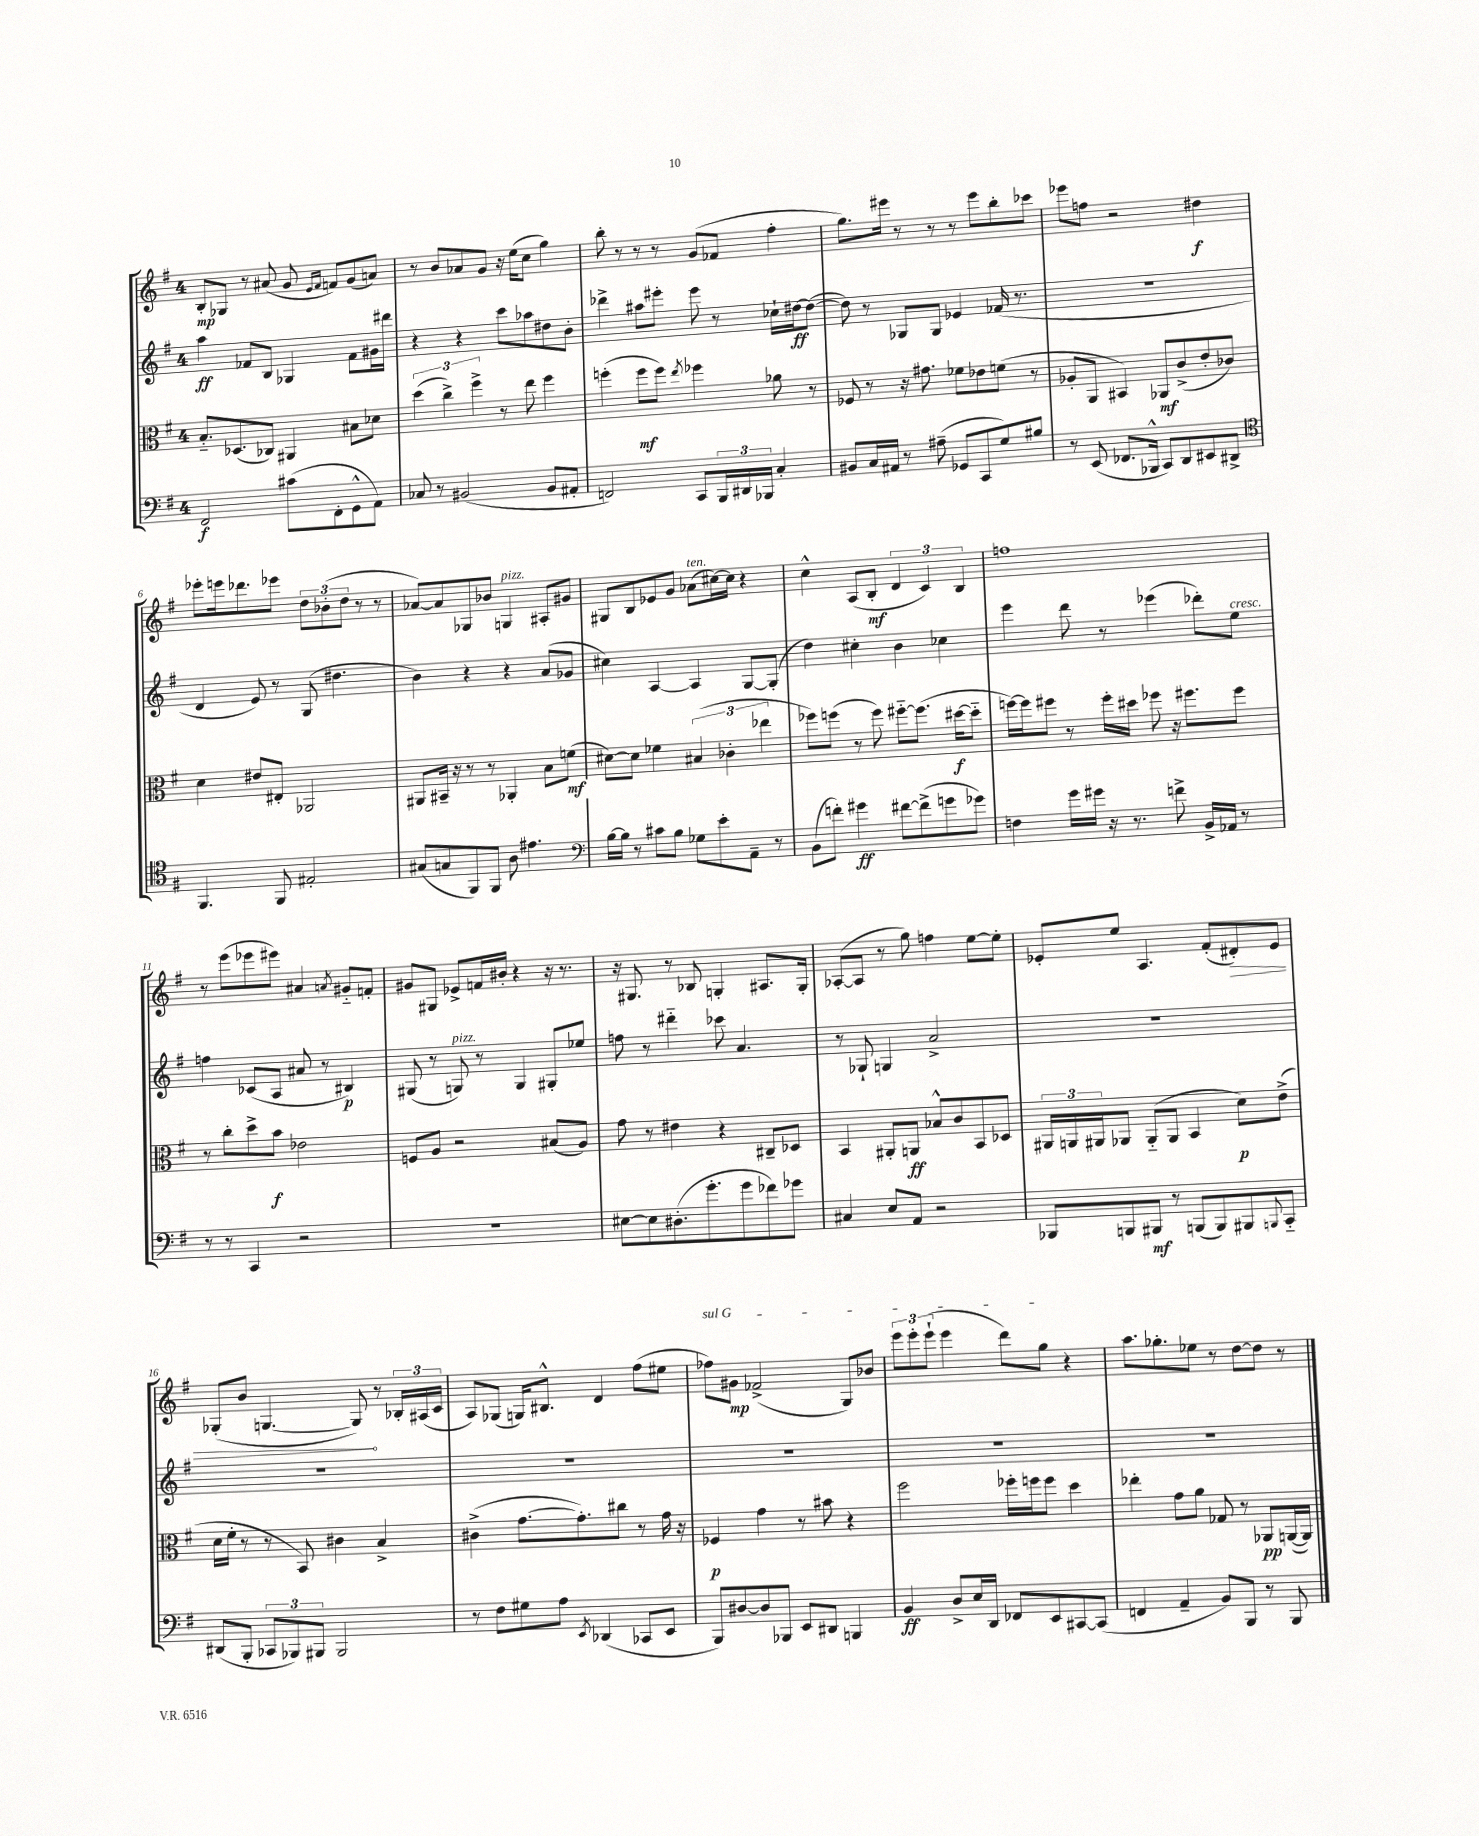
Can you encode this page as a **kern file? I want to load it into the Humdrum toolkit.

**kern	**kern	**kern	**kern
*staff4	*staff3	*staff2	*staff1
*clefF4	*clefC3	*clefG2	*clefG2
*k[f#]	*k[f#]	*k[f#]	*k[f#]
*M4/4	*M4/4	*M4/4	*M4/4
2FF#	8.B'~	4aa	8B'
.	.	.	8G-
.	(8.D-	.	.
.	.	8f-	8r
.	8C-)	8B	(8a#
(8c#	4AA#	4G-	8g
.	.	.	16qqe
.	.	.	16qqf#
8FF#'	.	.	8f)
8GG^^	8B#	8f-	(8g
8AA)	8d-	16g#	8a)
.	.	16ddd#	.
=	=	=	=
8C-	(6dd	4r	8r
8r	.	.	8b
.	6cc^)	.	.
(2BB#	.	4r	8a-
.	6ff#^	.	.
.	.	.	8g
.	8r	8ccc	16r
.	.	.	(16ee
.	8ee	8aa-	8cc
8BB#	4ff#	8dd#	4gg)
8AA#'	.	8b'	.
=	=	=	=
2FF)	(4ff'	4ddd-^	8bb'
.	.	.	8r
.	8ff	8aa#	8r
.	8ff)	8eee#'	8r
.	8qee	.	.
8CC	4ff-	8eee#	(8g
24BBB	.	8r	8f-
24DD#	.	.	.
24BBB-	.	.	.
4C'	8a-	16cc-`	4ff#'
.	.	[16dd#	.
.	8r	(8dd#_	.
=	=	=	=
8BB#	8F-	8dd#])	8.gg)
16C	8r	8r	.
16AA#	.	.	16eee#
8r	16r	8G-	8r
.	8.g#	.	.
(8A#~	.	8G-	8r
8GG-	8f-	4e-	8r
8CC	8e-	.	8eee#
8G)	(8f	(16f-	8bb'
.	.	8.r	.
8B#	8r	.	8ccc-
=	=	=	=
8r	8A-'	1r	8eee-
(8EE	8AA	.	8ff
8.FF-	4BB#)	.	2r
16BBB-^^	.	.	.
8CC)	8AA-	.	.
8DD	(8c^	.	.
8EE#	8e'	.	4dd#
8DD#^	8c-)	.	.
=	=	=	=
*clefC4	*	*	*
4.FF#	4d	4d	8eee-'
.	.	.	16eee
.	.	.	8.ddd-
.	8e#	8e)	.
8FF#	8E#'	8r	8eee-
2E#'	2AA-	(8G	12dd
.	.	.	(12b-'
.	.	4.dd#	.
.	.	.	12dd
.	.	.	8r
.	.	.	8r
=	=	=	=
(8G#	8AA#	4b)	[8a-)
8G	16BB#~	.	8a-]
.	16r	.	.
8FF#)	8r	4r	8G-
8FF#	8r	.	8b-
8A	4AA-'	4r	4G
4.e#	.	.	.
.	8B	(8a	8A#'
.	(8f	8g-	8g#
=	=	=	=
*clefF4	*	*	*
[16B	[8d#)	4cc#)	8G#
16B]	.	.	.
8r	8d#]	.	8B
8c#	4f-	[4A	8e-
8B	.	.	8g
8G-	(6B#	4A]	(8a-
8e'	.	.	[16cc#)
.	6c-'	.	.
.	.	.	16cc#]
8AA~	.	[8G	4r
.	6ee-	.	.
8r	.	(8G']	.
=	=	=	=
(8BB	8ff-)	4dd)	4cc^^
8f')	(8ff	.	.
4g#	8r	4cc#'	(8A
.	8ff)	.	8B'
[8f#	[8ff#'~	4b	6d
(8f#^]	(8.ff#]	.	.
.	.	.	6c)
8g	.	4cc-	.
.	[16dd#	.	.
.	.	.	6B
8g-)	8dd#'~]	.	.
=	=	=	=
4F	[16ff)	4eee	1ff
.	16ff]	.	.
.	8ff#	.	.
16g	8r	8ddd	.
16g#	.	.	.
16r	16ff#'	8r	.
8.r	16dd#	.	.
.	8ff-	(4eee-	.
8f^	16r	.	.
.	8.ff#	.	.
16BB^	.	8ddd-')	.
16AA-	.	.	.
8r	8ff#	8ee	.
=	=	=	=
8r	8r	4ff	8r
8r	8cc'	.	(8eee
4CC	8dd^	(8c-	8eee-
.	8b	8A	8eee#)
2r	2e-	8a#	4a#
.	.	8r	.
.	.	.	8qa
.	.	4B#)	8g#'~
.	.	.	8f'
=	=	=	=
1r	8F	(8G#	8g#
.	8A	8r	8G#
.	2r	8G)	8e-^
.	.	8r	16f
.	.	.	16b#'
.	.	4G	4r
.	(8B#	8G#'	16r
.	.	.	8.r
.	8A)	8ee-	.
=	=	=	=
[8E#	8g	8ff	16r
.	.	.	8.G#
8E#]	8r	8r	.
(8.D#'	4e#	4ddd#'~	8r
.	.	.	8B-
8.g'	.	.	.
.	4r	8ccc-	4G'
8g	.	4.a	.
8f-)	8C#~	.	8.A#
8g-	8D-	.	.
.	.	.	16G'
=	=	=	=
4C#	4BB	8r	([8A-'
.	.	8G-`	8A-]
8E	8AA#'	4G	8r
8AA	8AA	.	8gg)
2r	8B-^^	2a^	4ff
.	8c	.	.
.	8BB	.	[8ee
.	8D-	.	8ee']
=	=	=	=
8BBB-	24AA#	1r	8e-'
.	24AA	.	.
.	24AA#	.	.
8BBB	8AA-	.	8ee
8BBB#	(8AA-'~	.	4.A
8r	8AA-	.	.
(8BBB	4BB	.	.
8BBB)	.	.	(8f#'
8BBB#	8d)	.	8d#')
8qqBBB	.	.	.
8CC'~	(8e^	.	8e-
=	=	=	=
(8DD#	16d	1r	(8G-'
.	16f#'	.	.
8BBB'	8r	.	8b
12CC-	8r	.	[4.G
12BBB-)	.	.	.
.	8BB)	.	.
12BBB#	.	.	.
2BBB#	4c#	.	.
.	.	.	8G])
.	4B^	.	8r
.	.	.	24B-'
.	.	.	(24A#
.	.	.	24c
=	=	=	=
8r	(4c#^	1r	8A)
8F#	.	.	(8G-
8G#	[8.g	.	16G)
.	.	.	8.B#^^
8A	.	.	.
.	8.g'])	.	.
8qEE	.	.	.
(4DD-	.	.	4d
.	8cc#	.	.
8CC-	8r	.	(8ff#
8EE	16g	.	8ee#
.	16r	.	.
=	=	=	=
8BBB)	4F-	1r	8ff-)
[8D#	.	.	8g#
8D#]	4g	.	(2f-^
8BBB-	.	.	.
8EE	8r	.	.
8DD#	8b#	.	.
4BBB	4r	.	8G)
.	.	.	8b-
=	=	=	=
4BB	2ff#	1r	12eee
.	.	.	12eee'
.	.	.	(12eee`
8D^	.	.	4eee
16E	.	.	.
16DD	.	.	.
8FF-	16ff-'	.	8ddd)
.	16ff	.	.
8EE	8ff	.	8gg
[8CC#	4dd	.	4r
(8CC#]	.	.	.
=	=	=	=
4FF	4ee-'	1r	8.aa
.	.	.	8.gg-'
4AA~	8g	.	.
.	8a	.	8ee-
8BB)	8G-	.	8r
8BBB	8r	.	[8dd
8r	8AA-	.	8dd]
8BBB	([16AA	.	8r
.	16AA])	.	.
==	==	==	==
*-	*-	*-	*-
